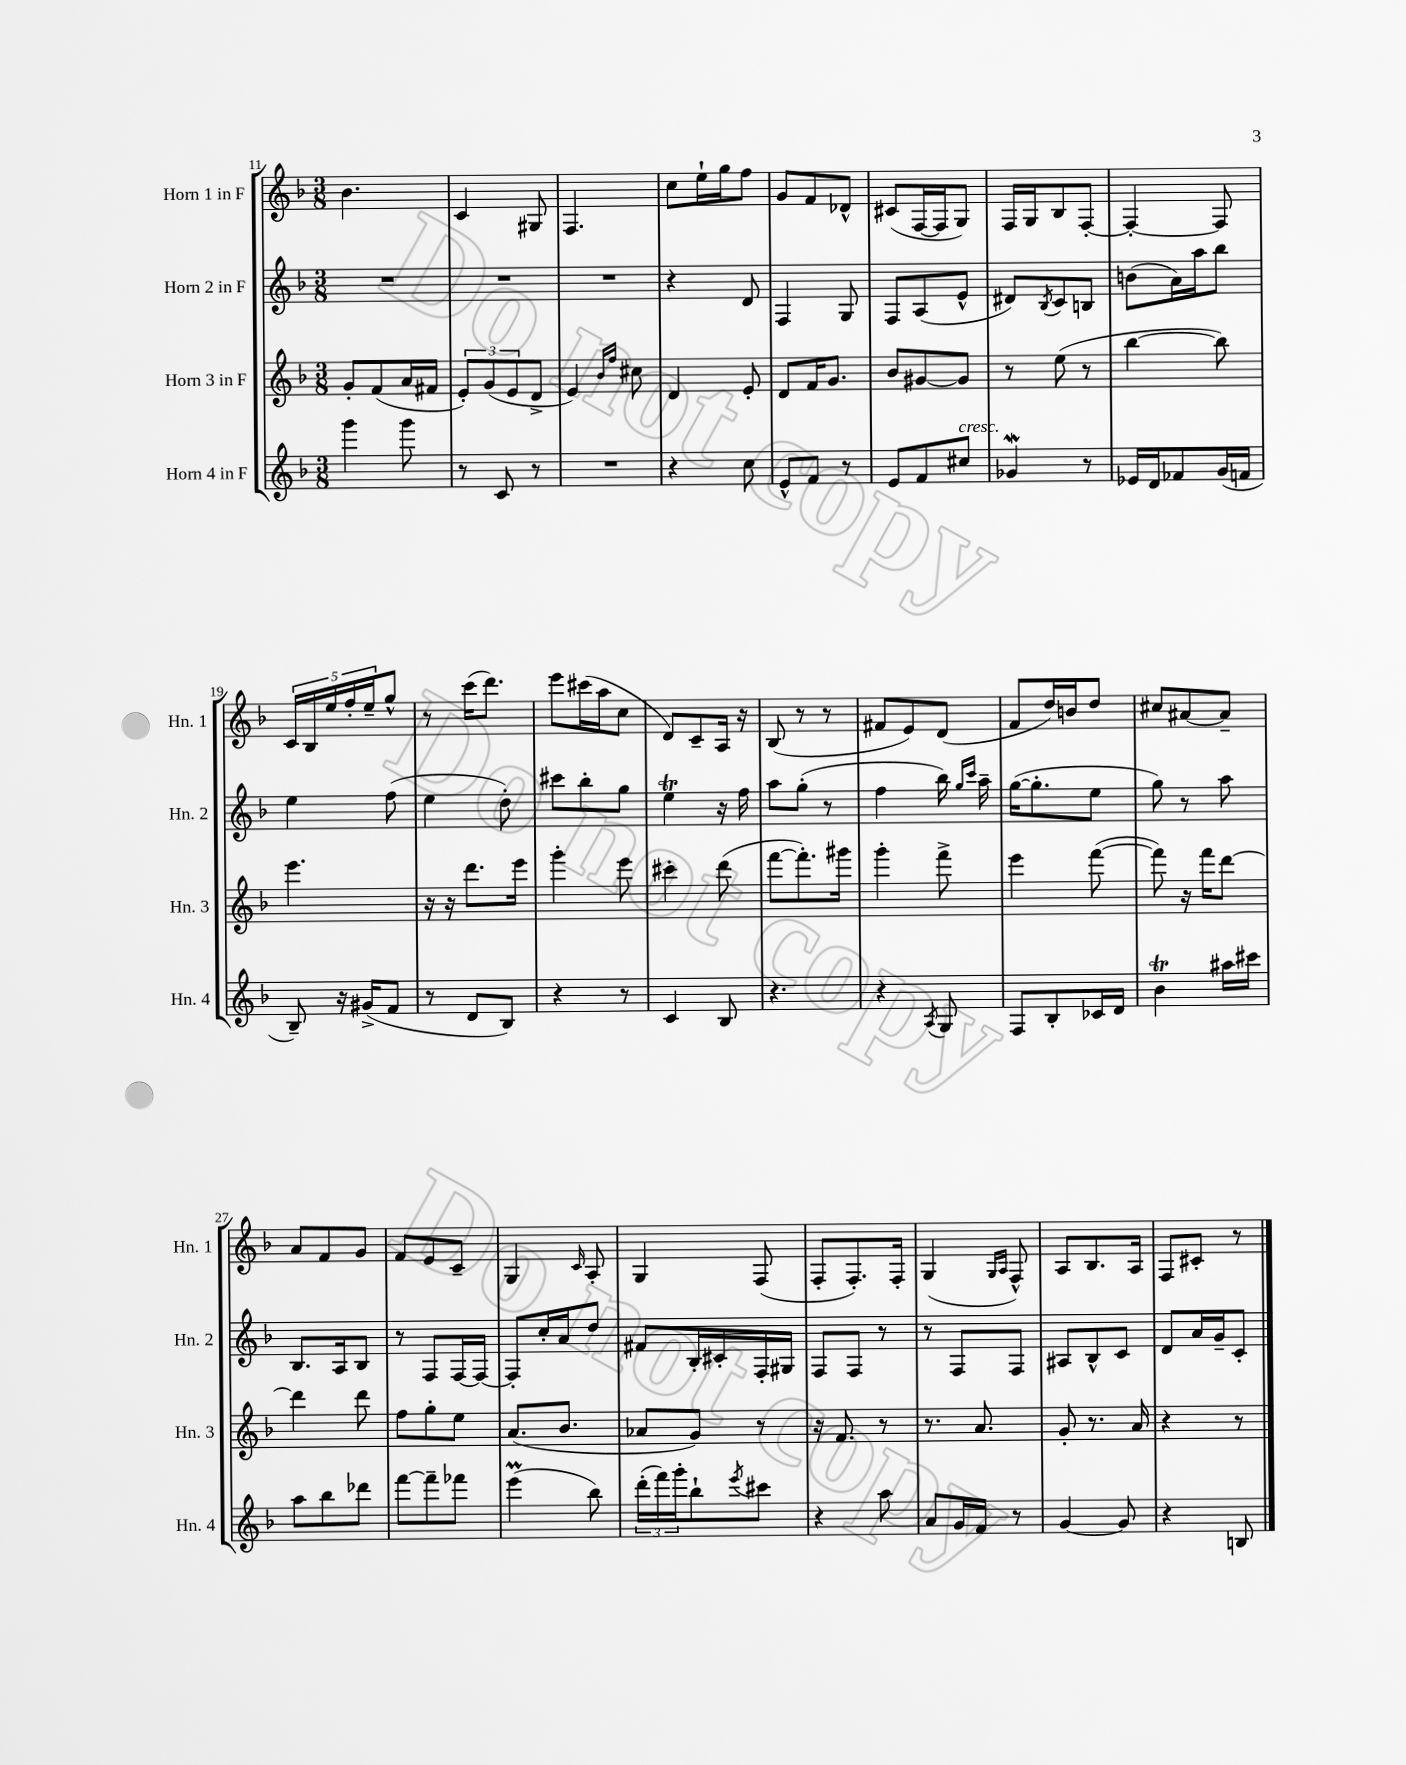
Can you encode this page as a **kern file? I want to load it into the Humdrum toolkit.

**kern	**kern	**kern	**kern
*staff4	*staff3	*staff2	*staff1
*clefG2	*clefG2	*clefG2	*clefG2
*k[b-]	*k[b-]	*k[b-]	*k[b-]
*M3/8	*M3/8	*M3/8	*M3/8
4ggg\	8g'/L	4.r	4.b-\
.	(8f/	.	.
8ggg\	16a/L	.	.
.	16f#/JJ	.	.
=	=	=	=
8r	12e'/L)	4.r	4c/
.	(12g/	.	.
8c/	.	.	.
.	12e/	.	.
8r	8d^/J	.	8G#/
=	=	=	=
4.r	4e/)	4.r	4.F/
.	16qqb-/LL	.	.
.	16qqff/JJ	.	.
.	8cc#\	.	.
=	=	=	=
4r	4d/	4r	8cc\L
.	.	.	16ee`\L
.	.	.	16gg\J
8cc\	8e'/	8d/	8ff\J
=	=	=	=
8e^^/L	8d/L	4F/	8g/L
8f/J	16f/K	.	8f/
.	8.g/J	.	.
8r	.	8G/	8d-^^/J
=	=	=	=
8e/L	8b-/L	8F/L	(8c#/L
8f/	[8g#/	(8A/	[16F/L
.	.	.	16F/]J
8cc#/J	8g#/]J	8e^^/J	8G/J)
=	=	=	=
4g-/	8r	8d#/L)	16F/LL
.	.	.	16G/J
.	.	8qB-/	.
.	(8ee\	8c/	8B-/
8r	8r	8B/J	[8F'/J
=	=	=	=
16e-/LL	[4bb-\	(8b\L	4F'/_
16d/J	.	.	.
8f-/	.	16a\L)	.
.	.	16aa\J	.
(16g/L	8bb-\])	8bb-\J	8F/]
16f/JJ	.	.	.
=	=	=	=
8B-~/)	4.eee\	4ee\	20c/LL
.	.	.	20B-/
.	.	.	20ee/
16r	.	.	.
.	.	.	20ff'/
(16g#^/LK	.	.	.
.	.	.	20ee~/J
8f/J	.	(8ff\	8gg^^/J
=	=	=	=
8r	16r	4ee\	8r
.	16r	.	.
8d/L	8.ddd\L	.	(16ccc\LK
.	.	.	8.ddd\J)
8B-/J)	.	8dd'\)	.
.	16eee\Jk	.	.
=	=	=	=
4r	4ggg'\	8ccc#\L	8eee\L
.	.	8bb-'\	(16ccc#\L
.	.	.	16aa\J
8r	8eee\	8gg\J	8cc\J
=	=	=	=
4c/	4ccc#'\	4ee\	8d/L)
.	.	.	8c~/
8B-/	(8ddd\	16r	16A/Jk
.	.	16ff\	16r
=	=	=	=
4.r	[8fff\L	8aa\L	(8B-/
.	8.fff'\])	(8gg'\J	8r
.	.	8r	8r
.	16ggg#\Jk	.	.
=	=	=	=
4r	4ggg'\	4ff\	8f#/L
.	.	.	8e/)
8qA/	.	.	.
8G/	8fff^\	16bb-\)	(8d/J
.	.	16qqgg/LL	.
.	.	16qqccc/JJ	.
.	.	16aa~\	.
=	=	=	=
8F/L	4eee\	([16gg\LK	8f/L
.	.	8.gg'\]	.
8B-'/	.	.	16dd/L)
.	.	.	16b/J
16c-/L	([8fff\	8ee\J	8dd/J
16d/JJ	.	.	.
=	=	=	=
4b-\	8fff\])	8gg\)	8cc#/L
.	16r	8r	[8a#/
.	16fff\LK	.	.
16aa#\LL	[8ddd\J	8aa\	8a#~/]J
16ccc#\JJ	.	.	.
=	=	=	=
8aa\L	4ddd\]	8.B-/L	8a/L
8bb-\	.	.	8f/
.	.	16A/k	.
8ddd-\J	8ddd\	8B-/J	8g/J
=	=	=	=
[8fff\L	8ff\L	8r	8f/L
8fff~\]	8gg'\	8F/L	8e/
8fff-\J	8ee\J	[16F/L	8c~/J
.	.	16F/_JJ	.
=	=	=	=
(4eee\	(8.a/L	8F'/]L	4G/
.	.	16cc'/L	.
.	8.b-/J	16a/J	.
.	.	.	16qqc/
8bb-\)	.	8dd/J	8A'/
=	=	=	=
(24ddd'\LL	8a-/L	8f#/L	4G/
24fff\)	.	.	.
24ggg'\J	.	.	.
8bb-`\	8g/J)	16B-'/L	.
.	.	16c#'/	.
8qeee/	.	.	.
8ccc#\J	8r	16F'/	(8F/
.	.	16G#/JJ	.
=	=	=	=
4r	16r	8F/L	8F'/L
.	8.f/	.	.
.	.	8F/J	8.F'/)
8aa\	8r	8r	.
.	.	.	16F'/Jk
=	=	=	=
8a/L	8.r	8r	(4G/
16g/L	.	8F/L	.
16f/JJ	8.a/	.	.
.	.	.	16qqG/LL
.	.	.	16qqA/JJ
8r	.	8F/J	8F^^/)
=	=	=	=
[4g/	8g'/	8A#/L	8A/L
.	8.r	8B-^^/	8.B-/
8g/]	.	8c/J	.
.	16a/	.	16A/Jk
=	=	=	=
4r	4r	8d/L	8F/L
.	.	16a/L	8c#'/J
.	.	16g~/J	.
8B/	8r	8c'/J	8r
==	==	==	==
*-	*-	*-	*-
